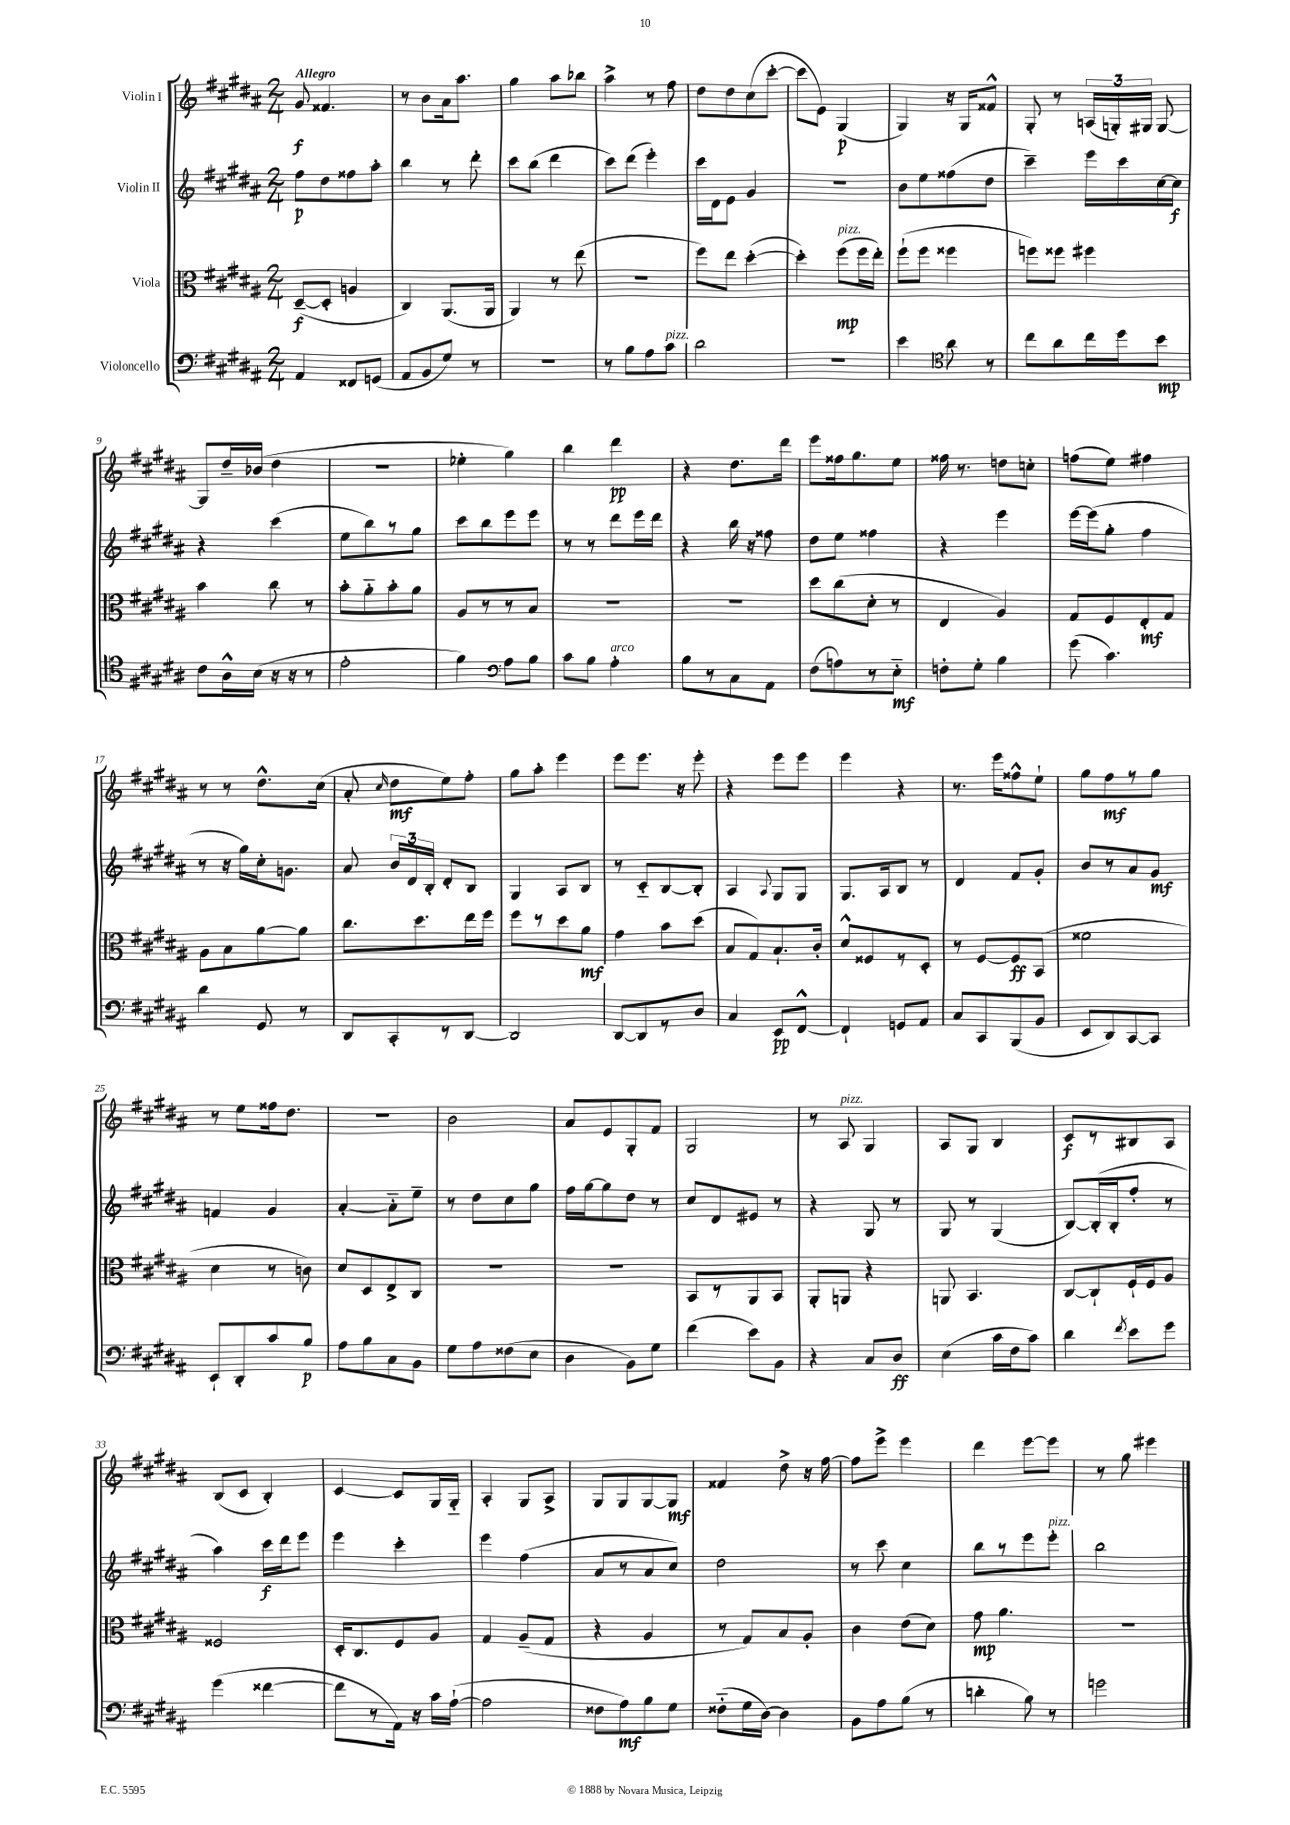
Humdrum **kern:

**kern	**dynam	**kern	**dynam	**kern	**dynam	**kern	**dynam
*part4	*part4	*part3	*part3	*part2	*part2	*part1	*part1
*staff4	*staff4	*staff3	*staff3	*staff2	*staff2	*staff1	*staff1
*I"Violoncello	*	*I"Viola	*	*I"Violin II	*	*I"Violin I	*
*clefF4	*	*clefC3	*	*clefG2	*	*clefG2	*
*k[f#c#g#d#a#]	*	*k[f#c#g#d#a#]	*	*k[f#c#g#d#a#]	*	*k[f#c#g#d#a#]	*
*M2/4	*	*M2/4	*	*M2/4	*	*M2/4	*
=1	=1	=1	=1	=1	=1	=1	=1
!	!	!	!	!	!	!LO:TX:a:B:t=Allegro	!
4AA#/	.	([8D#~/L	f	8ff#\L	p	8g#/	f
.	.	8D#'/J]	.	8dd#\	.	4.f##X/	.
8FF##X/L	.	4An/	.	8ff##X\	.	.	.
(8GGn/J	.	.	.	8aa#'\J	.	.	.
=2	=2	=2	=2	=2	=2	=2	=2
8AA#/L	.	4C#/)	.	4bb\	.	8r	.
8BB/	.	.	.	.	.	8b\L	.
8G#/J)	.	(8.AA#/L	.	8r	.	16a#\k	.
.	.	.	.	.	.	8.aa#\J	.
8r	.	.	.	8ddd#'\	.	.	.
.	.	16AA#/Jk	.	.	.	.	.
=3	=3	=3	=3	=3	=3	=3	=3
2r	.	4AA#/)	.	8ccc#\L	.	4gg#\	.
.	.	.	.	(8bb\J	.	.	.
.	.	8r	.	4ddd#\	.	8aa#\L	.
.	.	(8ee\	.	.	.	8bb-X\J	.
=4	=4	=4	=4	=4	=4	=4	=4
8r	.	2r	.	8ccc#\L)	.	4aa#^\	.
8B\L	.	.	.	(8ddd#\J	.	.	.
8A#\	.	.	.	4eee'\)	.	8r	.
!LO:TX:a:i:t=pizz.	!	!	!	!	!	!	!
8c#\J	.	.	.	.	.	8ff#\	.
=5	=5	=5	=5	=5	=5	=5	=5
2d#\	.	8ff#\L)	.	16ccc#\LL	.	8dd#\L	.
.	.	.	.	16d#\J	.	.	.
.	.	8ee\J	.	8e\J	.	8dd#\	.
.	.	([4dd#'\	.	4g#/	.	(8cc#\	.
.	.	.	.	.	.	[8ccc#'\J	.
=6	=6	=6	=6	=6	=6	=6	=6
2r	.	4dd#'\])	.	2r	.	8ccc#\L]	.
.	.	.	.	.	.	8e\J)	.
!	!	!LO:TX:a:i:t=pizz.	!	!	!	!	!
.	.	(8ff#\L	mp	.	.	(4G#/	p
.	.	16ff#\L	.	.	.	.	.
.	.	16ee'\JJ)	.	.	.	.	.
=7	=7	=7	=7	=7	=7	=7	=7
4e\	.	(8ff#`\L	.	8b\L	.	4G#/)	.
.	.	8ff#\J	.	8ee\	.	.	.
*clefC4	*	*	*	*	*	*	*
8a#\	.	4ff##X\	.	(8ff##X\	.	16r	.
.	.	.	.	.	.	16G#/KL	.
8r	.	.	.	8dd#\J	.	8f##X^^/J	.
=8	=8	=8	=8	=8	=8	=8	=8
8cc#\L	.	8ffn\L)	.	4ccc#~\)	.	8G#'/	.
8a#\	.	8ff##X\J	.	.	.	8r	.
16cc#\L	.	4ff#X\	.	16eee\LL	.	(24An/LL	.
.	.	.	.	.	.	24Gn'/)	.
16dd#\J	.	.	.	16ccc#\	.	.	.
.	.	.	.	.	.	24G#X/JJ	.
8b\J	mp	.	.	[16cc#\	.	[8G#/	.
.	.	.	.	16cc#\JJ]	f	.	.
!!LO:LB:g=z
=9	=9	=9	=9	=9	=9	=9	=9
8c#\L	.	4b\	.	4r	.	8G#/L]	.
16A#^^\L	.	.	.	.	.	16dd#~/L	.
(16B\JJ	.	.	.	.	.	(16b-X/JJ	.
16r	.	8cc#\	.	(4ccc#\	.	4dd#\	.
16r	.	.	.	.	.	.	.
8r	.	8r	.	.	.	.	.
=10	=10	=10	=10	=10	=10	=10	=10
2e'\	.	8b'\L	.	8ee\L	.	2r	.
.	.	8a#\	.	8bb\)	.	.	.
.	.	8b'\	.	8r	.	.	.
.	.	8a#\J	.	8gg#\J	.	.	.
=11	=11	=11	=11	=11	=11	=11	=11
4f#\)	.	8A#/L	.	8ccc#\L	.	4ee-X'\	.
.	.	8r	.	8bb\	.	.	.
*clefF4	*	*	*	*	*	*	*
8A#\L	.	8r	.	8eee\	.	4gg#\)	.
8B\J	.	8B/J	.	8eee\J	.	.	.
=12	=12	=12	=12	=12	=12	=12	=12
8c#\L	.	2r	.	8r	.	4bb\	.
8B\J	.	.	.	8r	.	.	.
!LO:TX:a:i:t=arco	!	!	!	!	!	!	!
4A#'\	.	.	.	8ddd#\L	.	4ddd#\	pp
.	.	.	.	16eee\L	.	.	.
.	.	.	.	16ddd#\JJ	.	.	.
=13	=13	=13	=13	=13	=13	=13	=13
8B\L	.	2r	.	4r	.	4r	.
8r	.	.	.	.	.	.	.
8C#\	.	.	.	16bb\	.	8.dd#\L	.
.	.	.	.	16r	.	.	.
8AA#\J	.	.	.	8ff##X\	.	.	.
.	.	.	.	.	.	16ddd#\Jk	.
=14	=14	=14	=14	=14	=14	=14	=14
(8F#\L	.	8dd#\L	.	8dd#\L	.	8eee\L	.
8An\)	.	(8cc#\	.	8ee\J	.	16ff##X\k	.
.	.	.	.	.	.	8.gg#\	.
8r	.	8d#'\J	.	4ff##X\	.	.	.
8E\J	mf	8r	.	.	.	8ee\J	.
=15	=15	=15	=15	=15	=15	=15	=15
8Fn'\L	.	4E/	.	4r	.	16ff##X\	.
.	.	.	.	.	.	8.r	.
8G#'\J	.	.	.	.	.	.	.
4B\	.	4A#/)	.	4eee\	.	8ddn\L	.
.	.	.	.	.	.	8ccn'\J	.
=16	=16	=16	=16	=16	=16	=16	=16
(8g#\	.	8G#/L	.	[16eee\LL	.	(8ffn\L	.
.	.	.	.	(16eee\J]	.	.	.
4.c#\)	.	8F#/	.	8gg#'\J	.	8ee\J)	.
.	.	8E'/	mf	4ff#\	.	4ff#X\	.
.	.	8G#/J	.	.	.	.	.
!!LO:LB:g=z
=17	=17	=17	=17	=17	=17	=17	=17
4d#\	.	8A#\L	.	8r	.	8r	.
.	.	8B\	.	16r	.	8r	.
.	.	.	.	16gg#\LL)	.	.	.
8GG#/	.	[8a#\	.	16cc#'\J	.	8.dd#^^\L	.
.	.	.	.	8.gn\J	.	.	.
8r	.	8a#\J]	.	.	.	.	.
.	.	.	.	.	.	(16cc#\Jk	.
=18	=18	=18	=18	=18	=18	=18	=18
8DD#/L	.	8.cc#\L	.	8a#/	.	8a#'/	.
.	.	.	.	.	.	16qqcc#/	.
8CC#'/	.	.	.	24b/LL	.	8dd#\L	mf
.	.	.	.	24d#/	.	.	.
.	.	8.dd#\	.	.	.	.	.
.	.	.	.	24B'/JJ	.	.	.
8r	.	.	.	8d#'/L	.	8ee\)	.
[8DD#/J	.	16ee\L	.	8B/J	.	8ff#'\J	.
.	.	16ff#\JJ	.	.	.	.	.
=19	=19	=19	=19	=19	=19	=19	=19
2DD#/]	.	8ff#\L	.	4G#/	.	8gg#\L	.
.	.	8r	.	.	.	8aa#'\J	.
.	.	8dd#\	.	8A#/L	.	4eee\	.
.	.	8a#\J	mf	8B/J	.	.	.
=20	=20	=20	=20	=20	=20	=20	=20
[8DD#/L	.	4g#\	.	8r	.	8eee\L	.
8DD#/]	.	.	.	8c#/L	.	8.eee\J	.
8r	.	8b\L	.	[8B/	.	.	.
.	.	.	.	.	.	16r	.
8D#/J	.	(8dd#\J	.	8B'/J]	.	8eee'\	.
=21	=21	=21	=21	=21	=21	=21	=21
4C#/	.	8B/L	.	4A#/	.	4r	.
.	.	8G#/)	.	.	.	.	.
.	.	.	.	8qqA#/	.	.	.
8EE/L	pp	8.B`/	.	8G#/L	.	8eee\L	.
[8FF#^^/J	.	.	.	8G#/J	.	8eee\J	.
.	.	16c#'/Jk	.	.	.	.	.
=22	=22	=22	=22	=22	=22	=22	=22
4FF#`/]	.	8d#^^/L	.	8.G#/L	.	4eee\	.
.	.	8F##X/	.	.	.	.	.
.	.	.	.	16A#/k	.	.	.
8GGn/L	.	8r	.	8B/J	.	4r	.
8AA#/J	.	8D#'/J	.	8r	.	.	.
=23	=23	=23	=23	=23	=23	=23	=23
8C#/L	.	8r	.	4d#/	.	8.r	.
8CC#/	.	[8F#/L	.	.	.	.	.
.	.	.	.	.	.	16eee\KL	.
(8BBB/	.	8F#/]	ff	8f#/L	.	8ff##X^^\	.
8BB/J	.	(8BB/J	.	8g#'/J	.	8ee`\J	.
=24	=24	=24	=24	=24	=24	=24	=24
8EE/L	.	2f##X\	.	8b/L	.	8gg#\L	.
8DD#/)	.	.	.	8r	.	8ff#\	mf
[8CC#/	.	.	.	8a#/	.	8r	.
8CC#/J]	.	.	.	8g#/J	mf	8gg#\J	.
!!LO:LB:g=z
=25	=25	=25	=25	=25	=25	=25	=25
8EE`/L	.	4d#\	.	4fn/	.	8r	.
8DD#'/	.	.	.	.	.	8ee\L	.
8c#/	.	8r	.	4g#/	.	16ff##X\k	.
.	.	.	.	.	.	8.dd#\J	.
8B/J	p	8cn\)	.	.	.	.	.
=26	=26	=26	=26	=26	=26	=26	=26
8A#\L	.	8d#/L	.	[4a#'/	.	2r	.
8B\	.	8D#/	.	.	.	.	.
8C#\	.	8E^/	.	8a#\L]	.	.	.
8BB\J	.	8C#/J	.	8ee~\J	.	.	.
=27	=27	=27	=27	=27	=27	=27	=27
8G#\L	.	2r	.	8r	.	2b\	.
8A#\	.	.	.	8dd#\L	.	.	.
(8F##X\	.	.	.	8cc#\	.	.	.
8E\J	.	.	.	8gg#\J	.	.	.
=28	=28	=28	=28	=28	=28	=28	=28
4D#\	.	2r	.	16ff#\LL	.	8a#/L	.
.	.	.	.	[16gg#\J	.	.	.
.	.	.	.	8gg#\]	.	8e/	.
8BB\L)	.	.	.	8dd#\J	.	8G#'/	.
8G#\J	.	.	.	8r	.	8f#/J	.
=29	=29	=29	=29	=29	=29	=29	=29
(4f#\	.	8BB/L	.	8cc#/L	.	2G#/	.
.	.	8r	.	8d#/	.	.	.
8e\L)	.	8AA#/	.	8e#X/J	.	.	.
8BB\J	.	8BB/J	.	8r	.	.	.
=30	=30	=30	=30	=30	=30	=30	=30
4r	.	8AA#'/L	.	4r	.	8r	.
!	!	!	!	!	!	!LO:TX:a:i:t=pizz.	!
.	.	8AAn/J	.	.	.	8A#/	.
8C#/L	.	4r	.	8G#/	.	4G#/	.
8D#/J	ff	.	.	8r	.	.	.
=31	=31	=31	=31	=31	=31	=31	=31
(4E\	.	8AAn/	.	8G#/	.	8A#/L	.
.	.	4.BB/	.	8r	.	8G#/J	.
16c#\LL	.	.	.	(4G#/	.	4B/	.
16F#\J	.	.	.	.	.	.	.
8c#\J)	.	.	.	.	.	.	.
=32	=32	=32	=32	=32	=32	=32	=32
4d#\	.	[8C#/L	.	[8B/L)	.	8c#/L	f
.	.	8C#`/]	.	(16B'/L]	.	8r	.
.	.	.	.	16B'/J	.	.	.
8qf#/	.	.	.	.	.	.	.
8e\L	.	16F#`/L	.	8ff#'/J	.	8B#X/	.
.	.	16F#/J	.	.	.	.	.
8g#\J	.	8A#/J	.	8r	.	8A#/J	.
!!LO:LB:g=z
=33	=33	=33	=33	=33	=33	=33	=33
(4g#\	.	2F##X/	.	4aa#\)	.	(8B/L	.
.	.	.	.	.	.	8c#/J	.
[4f##X\	.	.	.	16ccc#\LL	f	4B'/)	.
.	.	.	.	16ddd#\J	.	.	.
.	.	.	.	8eee\J	.	.	.
=34	=34	=34	=34	=34	=34	=34	=34
8f##\L]	.	16D#'/KL	.	4eee\	.	[4c#/	.
.	.	8.C#/	.	.	.	.	.
8r	.	.	.	.	.	.	.
16AA#\Jk)	.	8F#/	.	4ccc#'\	.	8c#/L]	.
16r	.	.	.	.	.	.	.
16c#\LL	.	8A#/J	.	.	.	16G#/L	.
([16A#`\JJ	.	.	.	.	.	16G#/JJ	.
=35	=35	=35	=35	=35	=35	=35	=35
2A#\]	.	4G#/	.	4eee\	.	4A#'/	.
.	.	(8A#~/L	.	(4ff#\	.	8G#/L	.
.	.	8G#/J	.	.	.	8A#^/J	.
=36	=36	=36	=36	=36	=36	=36	=36
8F##X\L	.	4r	.	8a#/L	.	8G#/L	.
8A#\)	mf	.	.	8r	.	8G#/	.
8B\	.	4A#/	.	8a#/	.	[8G#/	.
8G#\J	.	.	.	8cc#/J)	.	8G#/J]	mf
=37	=37	=37	=37	=37	=37	=37	=37
(8F##X\L	.	8r	.	2dd#\	.	4f##X/	.
16G#\L	.	8G#/L)	.	.	.	.	.
[16D#\JJ)	.	.	.	.	.	.	.
4D#\]	.	8B/	.	.	.	8dd#^\	.
.	.	8A#'/J	.	.	.	16r	.
.	.	.	.	.	.	[16ff#\	.
=38	=38	=38	=38	=38	=38	=38	=38
8BB\L	.	4c#\	.	8r	.	8ff#\L]	.
8A#\	.	.	.	8ccc#\	.	8eee^\J	.
(8B\J	.	(8e\L	.	4cc#\	.	4eee\	.
8r	.	8d#\J)	.	.	.	.	.
=39	=39	=39	=39	=39	=39	=39	=39
4dn'\	.	8g#\	mp	8bb\L	.	4ddd#\	.
.	.	4.a#\	.	8r	.	.	.
8B\)	.	.	.	8eee\	.	[8eee\L	.
!	!	!	!	!LO:TX:a:i:t=pizz.	!	!	!
8r	.	.	.	8eee'\J	.	8eee\J]	.
=40	=40	=40	=40	=40	=40	=40	=40
2gn\	.	2r	.	2bb\	.	8r	.
.	.	.	.	.	.	8gg#\	.
.	.	.	.	.	.	4eee#X\	.
==	==	==	==	==	==	==	==
*-	*-	*-	*-	*-	*-	*-	*-
